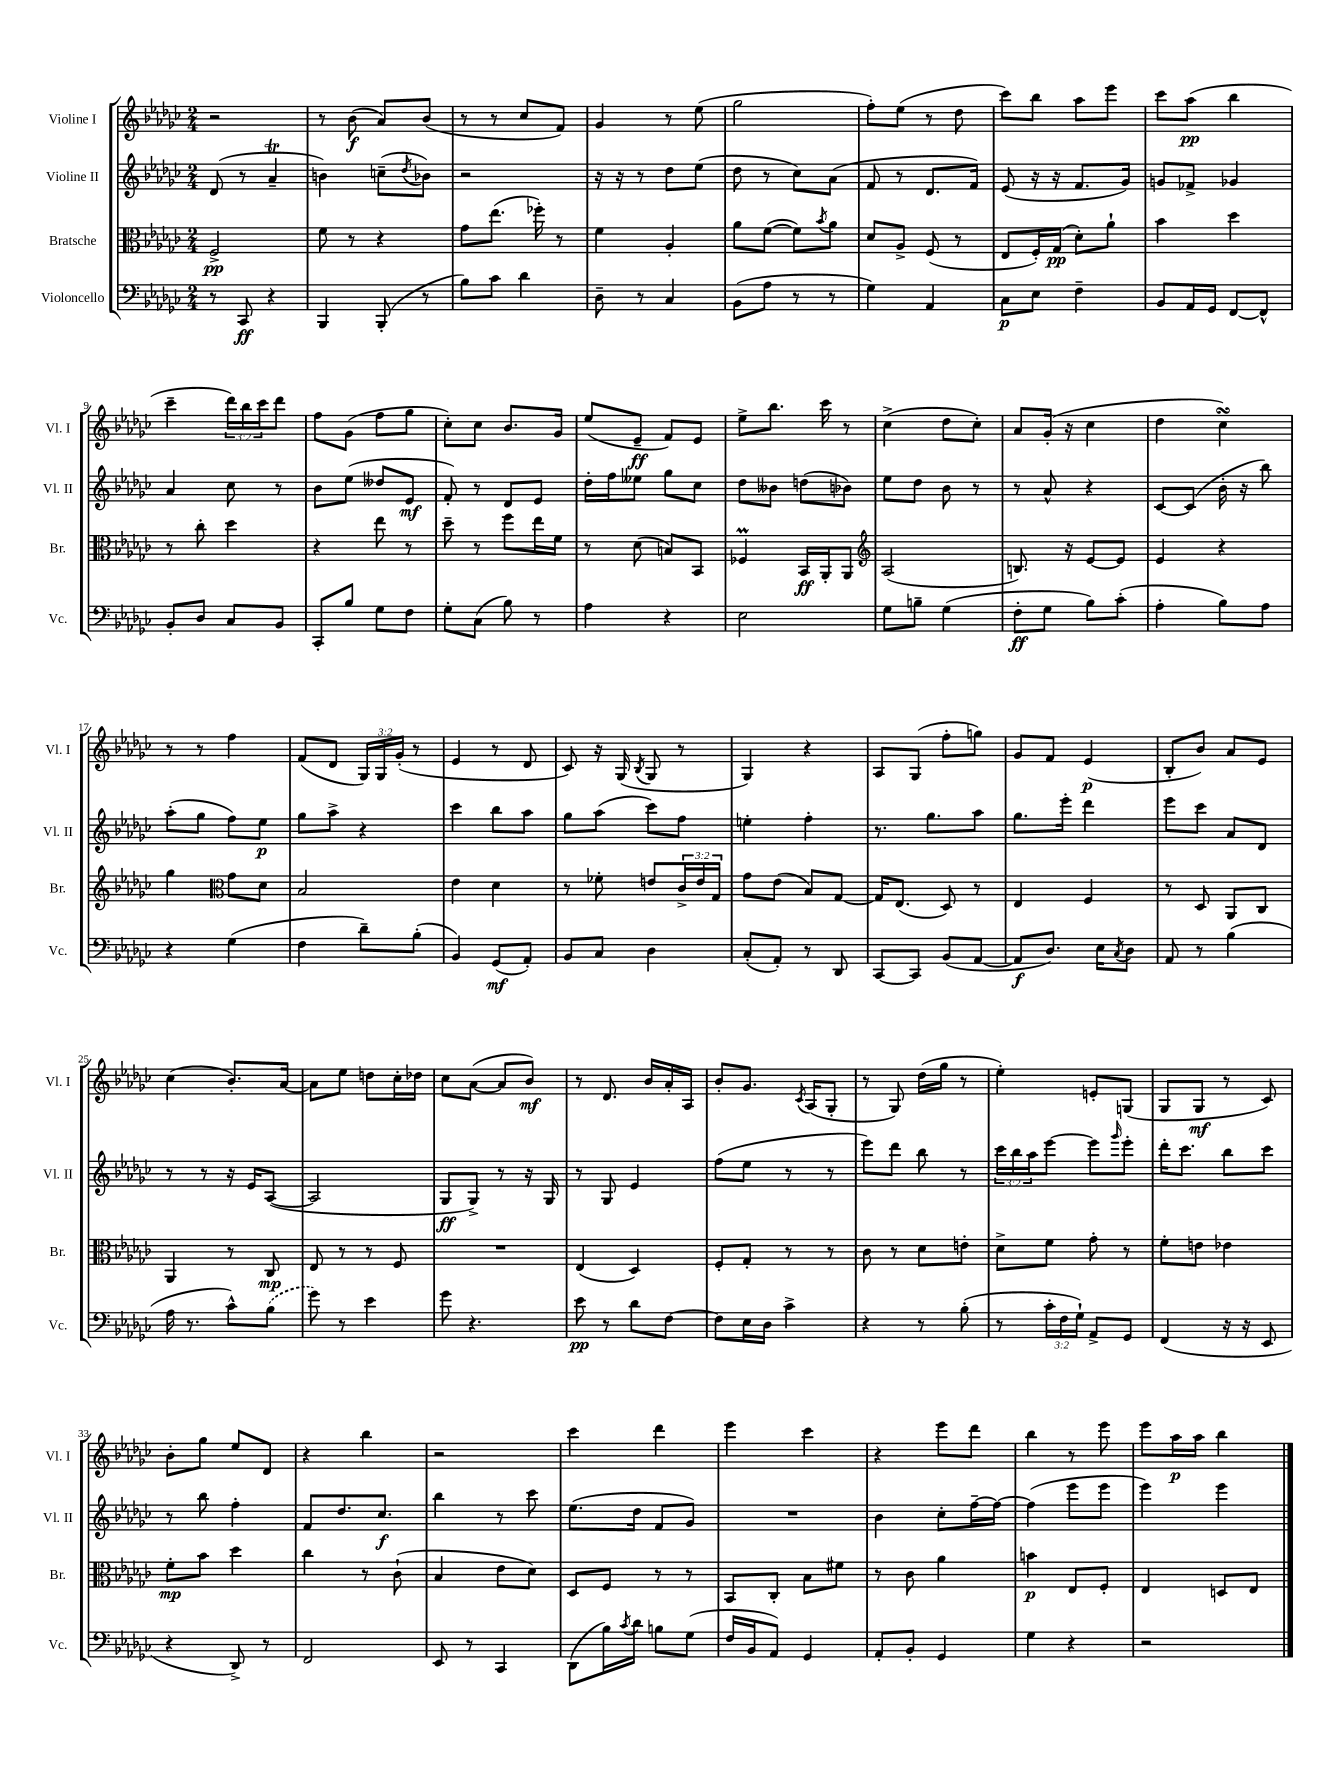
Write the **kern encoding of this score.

**kern	**dynam	**kern	**dynam	**kern	**dynam	**kern	**dynam
*part4	*part4	*part3	*part3	*part2	*part2	*part1	*part1
*staff4	*staff4	*staff3	*staff3	*staff2	*staff2	*staff1	*staff1
*I"Violoncello	*	*I"Bratsche	*	*I"Violine II	*	*I"Violine I	*
*I'Vc.	*	*I'Br.	*	*I'Vl. II	*	*I'Vl. I	*
*clefF4	*	*clefC3	*	*clefG2	*	*clefG2	*
*k[b-e-a-d-g-c-]	*	*k[b-e-a-d-g-c-]	*	*k[b-e-a-d-g-c-]	*	*k[b-e-a-d-g-c-]	*
*M2/4	*	*M2/4	*	*M2/4	*	*M2/4	*
=1	=1	=1	=1	=1	=1	=1	=1
8r	.	2F^/	pp	(8d-/	.	2r	.
8CC-/	ff	.	.	8r	.	.	.
4r	.	.	.	4a-T~/	.	.	.
=2	=2	=2	=2	=2	=2	=2	=2
4BBB-/	.	8f\	.	4bn\)	.	8r	.
.	.	8r	.	.	.	(8b-\	f
(8BBB-'/	.	4r	.	(8ccn~\L	.	8a-/L)	.
.	.	.	.	8qdd-/	.	.	.
8r	.	.	.	8b-X\J)	.	(8b-/J	.
=3	=3	=3	=3	=3	=3	=3	=3
8B-\L)	.	8g-\L	.	2r	.	8r	.
8c-\J	.	(8.ee-\J	.	.	.	8r	.
4d-\	.	.	.	.	.	8cc-/L	.
.	.	16ff-X'\)	.	.	.	.	.
.	.	8r	.	.	.	8f/J)	.
=4	=4	=4	=4	=4	=4	=4	=4
8D-~\	.	4f\	.	16r	.	4g-/	.
.	.	.	.	16r	.	.	.
8r	.	.	.	8r	.	.	.
4C-/	.	4A-'/	.	8dd-\L	.	8r	.
.	.	.	.	(8ee-\J	.	(8ee-\	.
=5	=5	=5	=5	=5	=5	=5	=5
(8BB-\L	.	8a-\L	.	8dd-\	.	2gg-\	.
8A-\J	.	([8f\J	.	8r	.	.	.
8r	.	8f\L])	.	8cc-\L)	.	.	.
.	.	8qb-/	.	.	.	.	.
8r	.	8a-\J	.	(8a-\J	.	.	.
=6	=6	=6	=6	=6	=6	=6	=6
4G-\)	.	8d-/L	.	8f/	.	8ff'\L)	.
.	.	8A-^/J	.	8r	.	(8ee-\J	.
4AA-/	.	(8F/	.	8.d-/L	.	8r	.
.	.	8r	.	.	.	8dd-\	.
.	.	.	.	16f/Jk)	.	.	.
=7	=7	=7	=7	=7	=7	=7	=7
8C-\L	p	8E-/L	.	(8e-/	.	8ccc-\L)	.
8E-\J	.	16F'/L)	.	16r	.	8bb-\J	.
.	.	(16G-/JJ	pp	16r	.	.	.
4F~\	.	8d-'\L)	.	8.f/L	.	8aa-\L	.
.	.	8a-`\J	.	.	.	8eee-\J	.
.	.	.	.	16g-/Jk)	.	.	.
=8	=8	=8	=8	=8	=8	=8	=8
8BB-/L	.	4b-\	.	8gn/L	.	8ccc-\L	.
16AA-/L	.	.	.	8f-X^/J	.	(8aa-\J	pp
16GG-/JJ	.	.	.	.	.	.	.
[8FF/L	.	4dd-\	.	4g-X/	.	4bb-\	.
8FF^^/J]	.	.	.	.	.	.	.
!!LO:LB:g=z
=9	=9	=9	=9	=9	=9	=9	=9
8BB-'/L	.	8r	.	4a-/	.	4ccc-~\	.
8D-/J	.	8cc-'\	.	.	.	.	.
8C-/L	.	4dd-\	.	8cc-\	.	24ddd-\LL)	.
.	.	.	.	.	.	24bb-\	.
.	.	.	.	.	.	24ccc-\J	.
8BB-/J	.	.	.	8r	.	8ddd-\J	.
=10	=10	=10	=10	=10	=10	=10	=10
8CC-'/L	.	4r	.	8b-\L	.	8ff\L	.
8B-/J	.	.	.	(8ee-\J	.	(8g-\J	.
8G-\L	.	8ee-\	.	8dd--X/L	.	8ff\L	.
8F\J	.	8r	.	8e-/J	mf	8gg-\J	.
=11	=11	=11	=11	=11	=11	=11	=11
8G-'\L	.	8dd-~\	.	8f'/)	.	8cc-'\L)	.
(8C-\J	.	8r	.	8r	.	8cc-\J	.
8B-\)	.	8ff\L	.	8d-/L	.	8.b-/L	.
8r	.	16ee-\L	.	8e-/J	.	.	.
.	.	16f\JJ	.	.	.	16g-/Jk	.
=12	=12	=12	=12	=12	=12	=12	=12
4A-\	.	8r	.	16dd-'\LL	.	(8ee-/L	.
.	.	.	.	16ff\J	.	.	.
.	.	(8d-\	.	8ee--X\J	.	8e-~/J	ff
4r	.	8Bn/L)	.	8gg-\L	.	8f/L)	.
.	.	8BB-/J	.	8cc-\J	.	8e-/J	.
=13	=13	=13	=13	=13	=13	=13	=13
2E-\	.	4F-XM/	.	8dd-\L	.	8ee-^\L	.
.	.	.	.	8b--X\J	.	8.bb-\J	.
.	.	16BB-/LL	ff	(8ddn\L	.	.	.
.	.	16AA-'/J	.	.	.	16ccc-\	.
.	.	8AA-/J	.	8b-X\J)	.	8r	.
=14	=14	=14	=14	=14	=14	=14	=14
*	*	*clefG2	*	*	*	*	*
8G-\L	.	(2A-/	.	8ee-\L	.	(4cc-^\	.
8Bn~\J	.	.	.	8dd-\J	.	.	.
(4G-\	.	.	.	8b-\	.	8dd-\L	.
.	.	.	.	8r	.	8cc-'\J)	.
=15	=15	=15	=15	=15	=15	=15	=15
8F'\L	ff	8.Bn/)	.	8r	.	8a-/L	.
8G-\J	.	.	.	8a-^^/	.	(16g-'/Jk	.
.	.	16r	.	.	.	16r	.
8B-\L)	.	[8e-/L	.	4r	.	4cc-\	.
(8c-'\J	.	8e-/J]	.	.	.	.	.
=16	=16	=16	=16	=16	=16	=16	=16
4A-'\	.	4e-/	.	[8c-/L	.	4dd-\	.
.	.	.	.	(8c-/J]	.	.	.
8B-\L)	.	4r	.	16b-'\	.	4cc-sSSs\)	.
.	.	.	.	16r	.	.	.
8A-\J	.	.	.	8bb-\)	.	.	.
!!LO:LB:g=z
=17	=17	=17	=17	=17	=17	=17	=17
4r	.	4gg-\	.	(8aa-'\L	.	8r	.
.	.	.	.	8gg-\J	.	8r	.
*	*	*clefC3	*	*	*	*	*
(4G-\	.	8g-\L	.	8ff\L)	.	4ff\	.
.	.	8d-\J	.	8ee-\J	p	.	.
=18	=18	=18	=18	=18	=18	=18	=18
4F\	.	2B-/	.	8gg-\L	.	(8f/L	.
.	.	.	.	8aa-^\J	.	8d-/J	.
8d-~\L)	.	.	.	4r	.	24G-/LL)	.
.	.	.	.	.	.	24G-/	.
.	.	.	.	.	.	(24g-'/JJ	.
(8B-'\J	.	.	.	.	.	8r	.
=19	=19	=19	=19	=19	=19	=19	=19
4BB-/)	.	4e-\	.	4ccc-\	.	4e-/	.
(8GG-/L	mf	4d-\	.	8bb-\L	.	8r	.
8AA-'/J)	.	.	.	8aa-\J	.	8d-/	.
=20	=20	=20	=20	=20	=20	=20	=20
8BB-/L	.	8r	.	8gg-\L	.	8c-/)	.
8C-/J	.	8f-X'\	.	(8aa-\J	.	16r	.
.	.	.	.	.	.	(16G-/	.
.	.	.	.	.	.	8qB-/	.
4D-\	.	8en/L	.	8ccc-\L)	.	8G-/	.
.	.	24c-^/L	.	8ff\J	.	8r	.
.	.	24e/	.	.	.	.	.
.	.	24G-/JJ	.	.	.	.	.
=21	=21	=21	=21	=21	=21	=21	=21
(8C-'/L	.	8g-\L	.	4een'\	.	4G-/)	.
8AA-'/J)	.	(8e-\J	.	.	.	.	.
8r	.	8B-/L)	.	4ff'\	.	4r	.
8DD-/	.	[8G-/J	.	.	.	.	.
=22	=22	=22	=22	=22	=22	=22	=22
[8CC-/L	.	16G-/KL]	.	8.r	.	8A-/L	.
.	.	(8.E-/J	.	.	.	.	.
8CC-/J]	.	.	.	.	.	(8G-/J	.
.	.	.	.	8.gg-\L	.	.	.
(8BB-/L	.	8D-/)	.	.	.	8ff'\L	.
[8AA-/J	.	8r	.	8aa-\J	.	8ggn\J)	.
=23	=23	=23	=23	=23	=23	=23	=23
8AA-/L]	f	4E-/	.	8.gg-\L	.	8g-/L	.
8.D-/J)	.	.	.	.	.	8f/J	.
.	.	.	.	16eee-'\Jk	.	.	.
.	.	4F/	.	4ddd-\	.	(4e-/	p
16E-\KL	.	.	.	.	.	.	.
8qC-/	.	.	.	.	.	.	.
8D-\J	.	.	.	.	.	.	.
=24	=24	=24	=24	=24	=24	=24	=24
8AA-/	.	8r	.	8eee-\L	.	8B-'/L	.
8r	.	8D-/	.	8ccc-\J	.	8b-/J)	.
(4B-\	.	8AA-/L	.	8a-/L	.	8a-/L	.
.	.	8C-/J	.	8d-/J	.	8e-/J	.
!!LO:LB:g=z
=25	=25	=25	=25	=25	=25	=25	=25
16A-\	.	4AA-/	.	8r	.	(4cc-\	.
8.r	.	.	.	.	.	.	.
.	.	.	.	8r	.	.	.
8c-^^\L)	.	8r	.	16r	.	8.b-'/L)	.
.	.	.	.	16e-/KL	.	.	.
(8B-\J	.	8C-/	mp	([8A-/J	.	.	.
.	.	.	.	.	.	[16a-/Jk	.
=26	=26	=26	=26	=26	=26	=26	=26
8g-\)	.	8E-/	.	2A-/]	.	8a-\L]	.
8r	.	8r	.	.	.	8ee-\J	.
4e-\	.	8r	.	.	.	8ddn\L	.
.	.	8F/	.	.	.	16cc-'\L	.
.	.	.	.	.	.	16dd-X\JJ	.
=27	=27	=27	=27	=27	=27	=27	=27
8g-\	.	2r	.	8G-/L	ff	8cc-\L	.
4.r	.	.	.	8G-^/J)	.	([8a-\J	.
.	.	.	.	8r	.	8a-/L]	.
.	.	.	.	16r	.	8b-/J)	mf
.	.	.	.	16G-/	.	.	.
=28	=28	=28	=28	=28	=28	=28	=28
8e-\	pp	(4E-/	.	8r	.	8r	.
8r	.	.	.	8G-/	.	8.d-/	.
8d-\L	.	4D-/)	.	4e-/	.	.	.
.	.	.	.	.	.	16b-/LL	.
[8F\J	.	.	.	.	.	16a-'/	.
.	.	.	.	.	.	16A-/JJ	.
=29	=29	=29	=29	=29	=29	=29	=29
8F\L]	.	8F'/L	.	(8ff\L	.	8b-'/L	.
16E-\L	.	8G-'/J	.	8ee-\J	.	8.g-/J	.
16D-\JJ	.	.	.	.	.	.	.
4c-^\	.	8r	.	8r	.	.	.
.	.	.	.	.	.	8qc-/	.
.	.	.	.	.	.	(16A-/KL	.
.	.	8r	.	8r	.	8G-'/J	.
=30	=30	=30	=30	=30	=30	=30	=30
4r	.	8c-\	.	8eee-\L)	.	8r	.
.	.	8r	.	8ddd-\J	.	8G-/)	.
8r	.	8d-\L	.	8bb-\	.	(16dd-\LL	.
.	.	.	.	.	.	16gg-\JJ	.
(8B-'\	.	8en'\J	.	8r	.	8r	.
=31	=31	=31	=31	=31	=31	=31	=31
8r	.	8d-^\L	.	24ccc-\LL	.	4ee-'\)	.
.	.	.	.	24bb-\	.	.	.
.	.	.	.	24aa-\J	.	.	.
24c-'\LL	.	8f\J	.	[8eee-\J	.	.	.
24F\	.	.	.	.	.	.	.
24G-`\JJ)	.	.	.	.	.	.	.
8AA-^/L	.	8g-'\	.	8eee-\L]	.	8en'/L	.
.	.	.	.	16qqggg-/	.	.	.
8GG-/J	.	8r	.	8eee-'\J	.	(8Gn/J	.
=32	=32	=32	=32	=32	=32	=32	=32
(4FF/	.	8f'\L	.	16ddd-'\KL	.	8G-/L	.
.	.	.	.	8.ccc-\J	.	.	.
.	.	8en\J	.	.	.	8G-/J	mf
16r	.	4e-X\	.	8bb-\L	.	8r	.
16r	.	.	.	.	.	.	.
8EE-/	.	.	.	8ccc-\J	.	8c-/)	.
!!LO:LB:g=z
=33	=33	=33	=33	=33	=33	=33	=33
4r	.	8f'\L	mp	8r	.	8b-'\L	.
.	.	8b-\J	.	8bb-\	.	8gg-\J	.
8DD-^/)	.	4dd-\	.	4ff'\	.	8ee-/L	.
8r	.	.	.	.	.	8d-/J	.
=34	=34	=34	=34	=34	=34	=34	=34
2FF/	.	4cc-\	.	8f/L	.	4r	.
.	.	.	.	8.dd-/	.	.	.
.	.	8r	.	.	.	4bb-\	.
.	.	.	.	8.cc-/J	f	.	.
.	.	(8c-`\	.	.	.	.	.
=35	=35	=35	=35	=35	=35	=35	=35
8EE-/	.	4B-/	.	4bb-\	.	2r	.
8r	.	.	.	.	.	.	.
4CC-/	.	8e-\L	.	8r	.	.	.
.	.	8d-\J)	.	8ccc-\	.	.	.
=36	=36	=36	=36	=36	=36	=36	=36
(8DD-\L	.	8D-/L	.	(8.ee-\L	.	4ccc-\	.
16B-\L)	.	8F/J	.	.	.	.	.
8qc-/	.	.	.	.	.	.	.
16d-\JJ	.	.	.	16dd-\Jk	.	.	.
8Bn\L	.	8r	.	8f/L	.	4ddd-\	.
(8G-\J	.	8r	.	8g-/J)	.	.	.
=37	=37	=37	=37	=37	=37	=37	=37
16F/LL	.	8BB-/L	.	2r	.	4eee-\	.
16BB-/J	.	.	.	.	.	.	.
8AA-/J)	.	8C-'/J	.	.	.	.	.
4GG-/	.	8B-\L	.	.	.	4ccc-\	.
.	.	8f#X\J	.	.	.	.	.
=38	=38	=38	=38	=38	=38	=38	=38
8AA-'/L	.	8r	.	4b-\	.	4r	.
8BB-'/J	.	8c-\	.	.	.	.	.
4GG-/	.	4a-\	.	8cc-'\L	.	8eee-\L	.
.	.	.	.	[16ff~\L	.	8ddd-\J	.
.	.	.	.	16ff\JJ_	.	.	.
=39	=39	=39	=39	=39	=39	=39	=39
4G-\	.	4bn\	p	(4ff\]	.	4bb-\	.
4r	.	8E-/L	.	8eee-\L	.	8r	.
.	.	8F'/J	.	8eee-\J	.	8eee-\	.
=40	=40	=40	=40	=40	=40	=40	=40
2r	.	4E-/	.	4eee-\)	.	8eee-\L	.
.	.	.	.	.	.	16aa-\L	p
.	.	.	.	.	.	16aa-\JJ	.
.	.	8Dn/L	.	4eee-\	.	4bb-\	.
.	.	8E-/J	.	.	.	.	.
==	==	==	==	==	==	==	==
*-	*-	*-	*-	*-	*-	*-	*-
